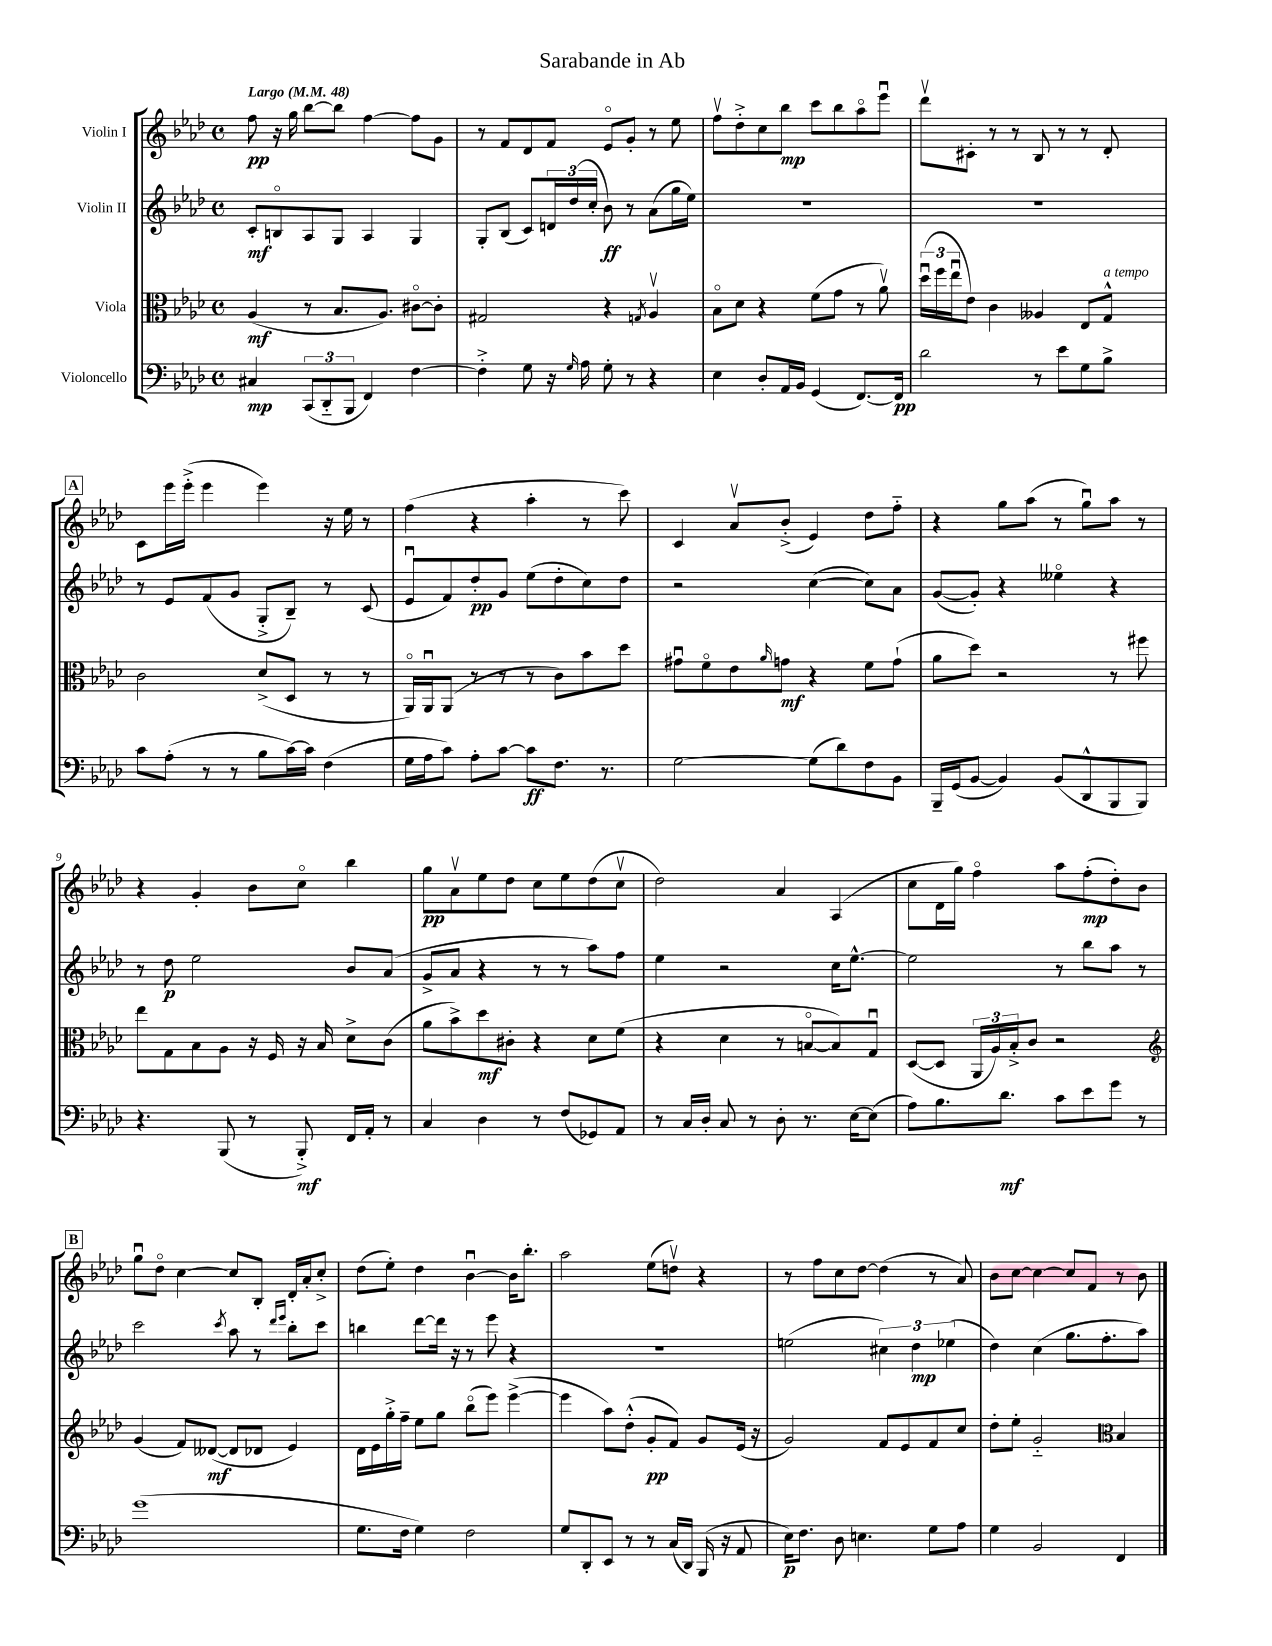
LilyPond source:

\header { title = "Sarabande in Ab" }
<<
\new StaffGroup <<
\new Staff = "s0" \with { instrumentName = "Violin I" } {
    \clef treble \key aes \major \defaultTimeSignature \time 4/4 \tempo "Largo" 4 = 48
    f''8\pp r16 g''16 bes''8~ bes''8 f''4~ f''8 g'8 |
    r8 f'8 des'8 f'8 ees'8\flageolet g'8-. r8 ees''8 |
    f''8\upbow des''8-.-> c''8 bes''8\mp c'''8 bes''8 aes''8\flageolet ees'''8\downbow |
    des'''8\upbow cis'8-. r8 r8 bes8 r8 r8 des'8-. |
    \mark \markup { \box "A" } c'8 ees'''16 ees'''16-.->( ees'''4 ees'''4) r16 ees''16 r8 |
    f''4( r4 aes''4-. r8 c'''8) |
    c'4 aes'8\upbow bes'8-.->( ees'4) des''8 f''8-_ |
    r4 g''8 aes''8( r8 g''8\downbow) aes''8 r8 |
    r4 g'4-. bes'8 c''8\flageolet bes''4 |
    g''8\pp aes'8\upbow ees''8 des''8 c''8 ees''8 des''8( c''8\upbow |
    des''2) aes'4 aes4( |
    c''8 des'16 g''16) f''4\flageolet aes''8 f''8-.\mp( des''8-.) bes'8 |
    \mark \markup { \box "B" } g''8\downbow des''8\flageolet c''4~ c''8 bes8-. des'16-. aes'16-. c''8-.-> |
    des''8( ees''8-.) des''4 bes'4~\downbow bes'16 bes''8.-. |
    aes''2 ees''8( d''8\upbow) r4 |
    r8 f''8 c''8 des''8~ des''4( r8 aes'8) |
    bes'8 c''8~ c''4~ c''8 f'8 r8 bes'8 \bar "|." |
}
\new Staff = "s1" \with { instrumentName = "Violin II" } {
    \clef treble \key aes \major \defaultTimeSignature \time 4/4
    c'8-.\mf b8\flageolet aes8 g8 aes4 g4 |
    g8-. bes8( c'8) \tuplet 3/2 { d'16 des''16( c''16-. } bes'8\ff) r8 aes'8( g''16 ees''16) |
    R1 |
    R1 |
    \mark \markup { \box "A" } r8 ees'8 f'8( g'8 g8-.-> bes8--) r8 c'8( |
    ees'8\downbow f'8) des''8-.\pp g'8 ees''8( des''8-. c''8) des''8 |
    r2 c''4~( c''8) aes'8 |
    g'8~( g'8-.) r4 eeses''4\flageolet r4 |
    r8 des''8\p ees''2 bes'8 aes'8( |
    g'8-> aes'8 r4 r8 r8 aes''8) f''8 |
    ees''4 r2 c''16 ees''8.~-^ |
    ees''2 r8 bes''8 aes''8 r8 |
    \mark \markup { \box "B" } c'''2 \acciaccatura { c'''8 } aes''8 r8 \grace { des'''16 ees'''16 } bes''8-. c'''8 |
    b''4 des'''8~ des'''16 r16 r8 ees'''8 r4 |
    R1 |
    e''2( \tuplet 3/2 { cis''4) des''4\mp ees''4( } |
    des''4) c''4( g''8. f''8.-. aes''8) \bar "|." |
}
\new Staff = "s2" \with { instrumentName = "Viola" } {
    \clef alto \key aes \major \defaultTimeSignature \time 4/4
    aes4\mf( r8 bes8. aes8.) cis'8~\flageolet cis'8-. |
    gis2 r4 \acciaccatura { g8 } aes4\upbow |
    bes8\flageolet des'8 r4 f'8( g'8 r8 aes'8\upbow) |
    \tuplet 3/2 { des''16\downbow( f''16 ees''16\downbow } ees'8) c'4 aeses4 ees8 g8-^^\markup { \italic "a tempo" } |
    \mark \markup { \box "A" } c'2 des'8->( des8 r8 r8 |
    aes,16\flageolet) aes,16\downbow aes,8( r8 r8 r8 c'8) bes'8 des''8 |
    gis'8\downbow f'8\flageolet ees'8 \grace { aes'16 } g'8\mf r4 f'8 g'8-!( |
    aes'8 des''8) r2 r8 fis''8 |
    ees''8 g8 bes8 aes8 r16 f16 r16 bes16 des'8-> c'8( |
    aes'8 bes'8->) des''8\mf cis'8-. r4 des'8 f'8( |
    r4 des'4 r8 b8~\flageolet b8) g8\downbow |
    des8~( des8 \tuplet 3/2 { aes,16 aes16) bes16-.-> } c'8 r2 |
    \mark \markup { \box "B" } \clef treble g'4( f'8) deses'8~\mf( deses'8 des'8 ees'4) |
    des'16 ees'16 g''16-.-> f''16-- ees''8 g''8 bes''8\flageolet( ees'''8) ees'''4~->( |
    ees'''4 aes''8) des''8-.-^( g'8-.\pp f'8) g'8 ees'16( r16 |
    g'2) f'8 ees'8 f'8 c''8 |
    des''8-. ees''8-. g'2-_ \clef alto bes4 \bar "|." |
}
\new Staff = "s3" \with { instrumentName = "Violoncello" } {
    \clef bass \key aes \major \defaultTimeSignature \time 4/4
    cis4\mp \tuplet 3/2 { c,8( des,8-_ bes,,8 } f,4) f4~ |
    f4-.-> g8 r16 \grace { g16 } aes16 g8-. r8 r4 |
    ees4 des8-. aes,16 bes,16 g,4( f,8.~) f,16\pp |
    des'2 r8 ees'8 g8 bes8-> |
    \mark \markup { \box "A" } c'8 aes8-.( r8 r8 bes8 c'16~) c'16 f4( |
    g16 aes16 c'8) aes8-. c'8~ c'8\ff f8. r8. |
    g2~ g8( des'8) f8 bes,8 |
    bes,,16-- g,16( bes,8~ bes,4) bes,8( des,8-^ bes,,8 bes,,8) |
    r4. bes,,8( r8 bes,,8-.->\mf) f,16 aes,16-. r8 |
    c4 des4 r8 f8( ges,8) aes,8 |
    r8 c16 des16-. c8 r8 des8-. r8. ees16~ ees8( |
    aes8) bes8. des'8.\mf c'8 ees'8 g'8 r8 |
    \mark \markup { \box "B" } g'1( |
    g8. f16 g4) f2 |
    g8 des,8-. ees,8 r8 r8 c16( des,16) bes,,16( r16 aes,8 |
    ees16\p) f8. des8 e4. g8 aes8 |
    g4 bes,2 f,4 \bar "|." |
}
>>
>>
